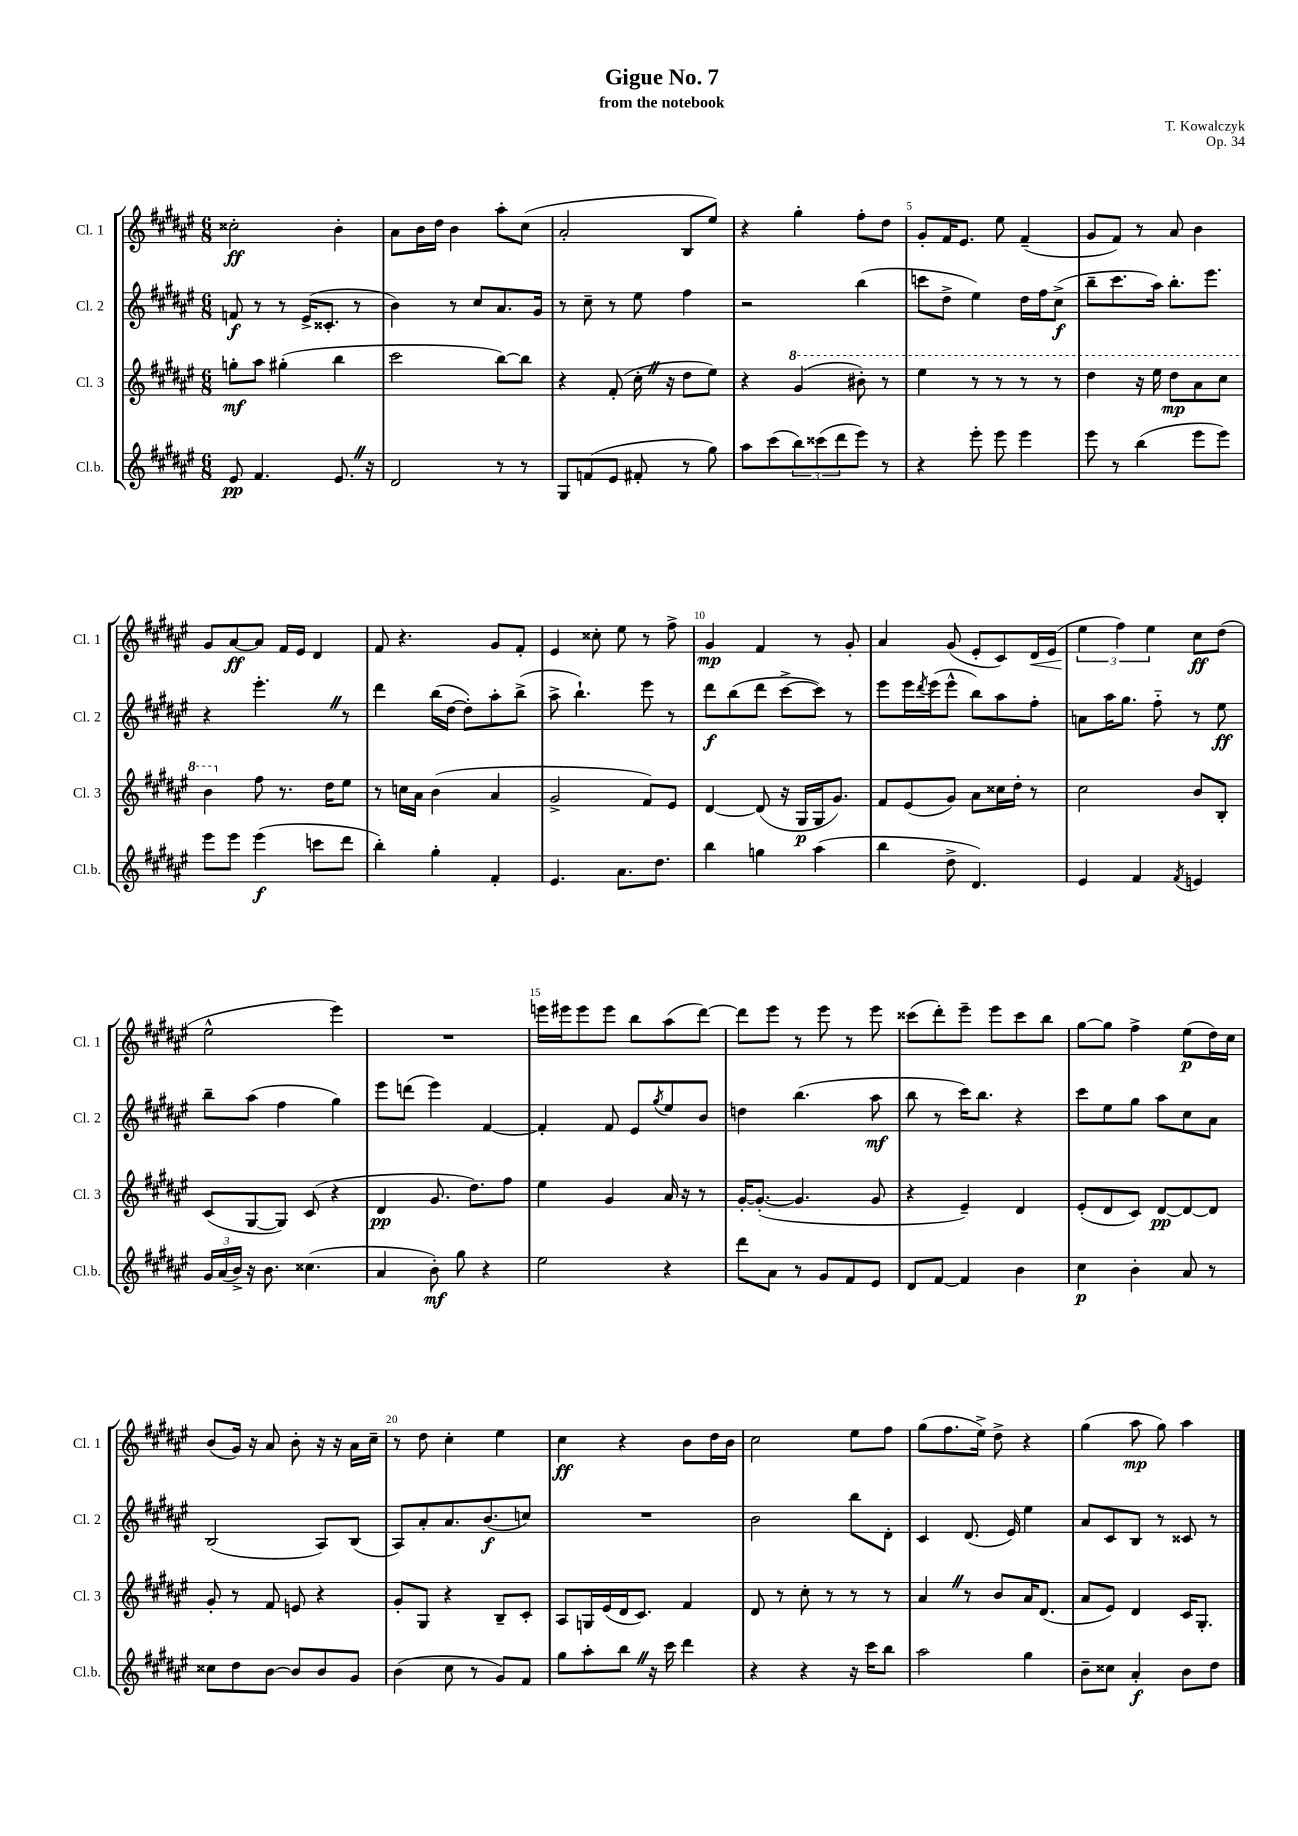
\header { title = "Gigue No. 7" composer = "T. Kowalczyk" subtitle = "from the notebook" opus = "Op. 34" }
<<
\new StaffGroup <<
\new Staff = "s0" \with { instrumentName = "Cl. 1" shortInstrumentName = "Cl. 1" } {
    \clef treble \key fis \major \numericTimeSignature \time 6/8
    cisis''2-.\ff b'4-. |
    ais'8 b'16 dis''16 b'4 ais''8-. cis''8( |
    ais'2-. b8 eis''8) |
    r4 gis''4-. fis''8-. dis''8 |
    gis'8-. fis'16 eis'8. eis''8 fis'4--( |
    gis'8 fis'8) r8 ais'8 b'4 |
    gis'8 ais'8~\ff ais'8 fis'16 eis'16 dis'4 |
    fis'8 r4. gis'8 fis'8-. |
    eis'4 cisis''8-. eis''8 r8 fis''8-> |
    gis'4\mp fis'4 r8 gis'8-. |
    ais'4 gis'8( eis'8-. cis'8) dis'16\< eis'16( |
    \tuplet 3/2 { eis''4\! fis''4) eis''4 } cis''8\ff dis''8( |
    eis''2-^ eis'''4) |
    R2. |
    e'''16 eis'''16 eis'''8 eis'''8 b''8 ais''8( dis'''8~) |
    dis'''8 eis'''8 r8 eis'''8 r8 eis'''8 |
    cisis'''8( dis'''8-.) eis'''8-- eis'''8 cisis'''8 b''8 |
    gis''8~ gis''8 fis''4-> eis''8\p( dis''16) cis''16 |
    b'8( gis'16) r16 ais'8 b'8-. r16 r16 ais'16 cis''16-- |
    r8 dis''8 cis''4-. eis''4 |
    cis''4\ff r4 b'8 dis''16 b'16 |
    cis''2 eis''8 fis''8 |
    gis''8( fis''8. eis''16->) dis''8-> r4 |
    gis''4( ais''8\mp gis''8) ais''4 \bar "|." |
}
\new Staff = "s1" \with { instrumentName = "Cl. 2" shortInstrumentName = "Cl. 2" } {
    \clef treble \key fis \major \numericTimeSignature \time 6/8
    f'8\f r8 r8 eis'16->( cisis'8.-. r8 |
    b'4) r8 cis''8 ais'8. gis'16 |
    r8 cis''8-- r8 eis''8 fis''4 |
    r2 b''4( |
    c'''8 dis''8-> eis''4) dis''16 fis''16 cis''8->\f( |
    b''8-- cis'''8. ais''16) b''8.-. eis'''8. |
    r4 eis'''4.-. \once \override BreathingSign.text = \markup { \musicglyph "scripts.caesura.straight" } \breathe r8 |
    dis'''4 b''16( dis''16~ dis''8-.) ais''8-. b''8->( |
    ais''8-> b''4.-!) eis'''8 r8 |
    dis'''8\f b''8( dis'''8 cis'''8~-> cis'''8) r8 |
    eis'''8 eis'''16 \acciaccatura { dis'''8 } eis'''16( eis'''8-^ b''8) ais''8 fis''8-. |
    a'8 ais''16 gis''8. fis''8-_ r8 eis''8\ff |
    b''8-- ais''8( fis''4 gis''4) |
    eis'''8 d'''8( eis'''4) fis'4~ |
    fis'4-. fis'8 eis'8 \acciaccatura { gis''8 } eis''8 b'8 |
    d''4 b''4.( ais''8\mf |
    b''8 r8 cis'''16) b''8. r4 |
    cis'''8 eis''8 gis''8 ais''8 cis''8 ais'8 |
    b2( ais8) b8( |
    ais8) ais'8-. ais'8. b'8.\f( c''8) |
    R2. |
    b'2 b''8 dis'8-. |
    cis'4 dis'8.( eis'16) eis''4 |
    ais'8 cis'8 b8 r8 cisis'8 r8 \bar "|." |
}
\new Staff = "s2" \with { instrumentName = "Cl. 3" shortInstrumentName = "Cl. 3" } {
    \clef treble \key fis \major \numericTimeSignature \time 6/8
    g''8-.\mf ais''8 gis''4-.( b''4 |
    cis'''2 b''8~) b''8 |
    r4 fis'8-.( cis''16-. \once \override BreathingSign.text = \markup { \musicglyph "scripts.caesura.straight" } \breathe r16 dis''8 eis''8) |
    r4 \ottava #1 gis''4( bis''8-.) r8 |
    eis'''4 r8 r8 r8 r8 |
    dis'''4 r16 eis'''16 dis'''8\mp ais''8 cis'''8 |
    b''4 \ottava #0 fis''8 r8. dis''16 eis''8 |
    r8 c''16 ais'16 b'4( ais'4 |
    gis'2-> fis'8) eis'8 |
    dis'4~ dis'8( r16 gis16\p gis16 gis'8.) |
    fis'8 eis'8( gis'8) ais'8 cisis''16 dis''16-. r8 |
    cis''2 b'8 b8-. |
    cis'8( gis8~ gis8) cis'8( r4 |
    dis'4\pp gis'8. dis''8.) fis''8 |
    eis''4 gis'4 ais'16 r16 r8 |
    gis'16~-. gis'8.~-.( gis'4. gis'8 |
    r4 eis'4--) dis'4 |
    eis'8-.( dis'8 cis'8) dis'8~\pp dis'8~ dis'8 |
    gis'8-. r8 fis'8 e'8 r4 |
    gis'8-. gis8 r4 b8-- cis'8-. |
    ais8 g16 eis'16( dis'16 cis'8.) fis'4 |
    dis'8 r8 cis''8-. r8 r8 r8 |
    ais'4 \once \override BreathingSign.text = \markup { \musicglyph "scripts.caesura.straight" } \breathe r8 b'8 ais'16 dis'8.( |
    ais'8 eis'8) dis'4 cis'16 gis8.-. \bar "|." |
}
\new Staff = "s3" \with { instrumentName = "Cl.b." shortInstrumentName = "Cl.b." } {
    \clef treble \key fis \major \numericTimeSignature \time 6/8
    eis'8\pp fis'4. eis'8. \once \override BreathingSign.text = \markup { \musicglyph "scripts.caesura.straight" } \breathe r16 |
    dis'2 r8 r8 |
    gis8 f'8( eis'8 fis'8-. r8 gis''8) |
    ais''8 cis'''8( \tuplet 3/2 { b''8) cisis'''8( dis'''8 } eis'''8) r8 |
    r4 eis'''8-. eis'''8 eis'''4 |
    eis'''8 r8 b''4( eis'''8 eis'''8) |
    eis'''8 eis'''8 eis'''4\f( c'''8 dis'''8 |
    b''4-.) gis''4-. fis'4-. |
    eis'4. ais'8. dis''8. |
    b''4 g''4 ais''4( |
    b''4 dis''8-> dis'4.) |
    eis'4 fis'4 \acciaccatura { fis'8 } e'4 |
    \tuplet 3/2 { gis'16 ais'16( b'16->) } r16 b'8. cisis''4.( |
    ais'4 b'8-.\mf) gis''8 r4 |
    eis''2 r4 |
    dis'''8 ais'8 r8 gis'8 fis'8 eis'8 |
    dis'8 fis'8~ fis'4 b'4 |
    cis''4\p b'4-. ais'8 r8 |
    cisis''8 dis''8 b'8~ b'8 b'8 gis'8 |
    b'4( cis''8 r8 gis'8) fis'8 |
    gis''8 ais''8-. b''8 \once \override BreathingSign.text = \markup { \musicglyph "scripts.caesura.straight" } \breathe r16 cis'''16 dis'''4 |
    r4 r4 r16 cis'''16 b''8 |
    ais''2 gis''4 |
    b'8-- cisis''8 ais'4-.\f b'8 dis''8 \bar "|." |
}
>>
>>
\layout { \context { \Score \override BarNumber.break-visibility = ##(#f #t #t) barNumberVisibility = #(every-nth-bar-number-visible 5) } }
